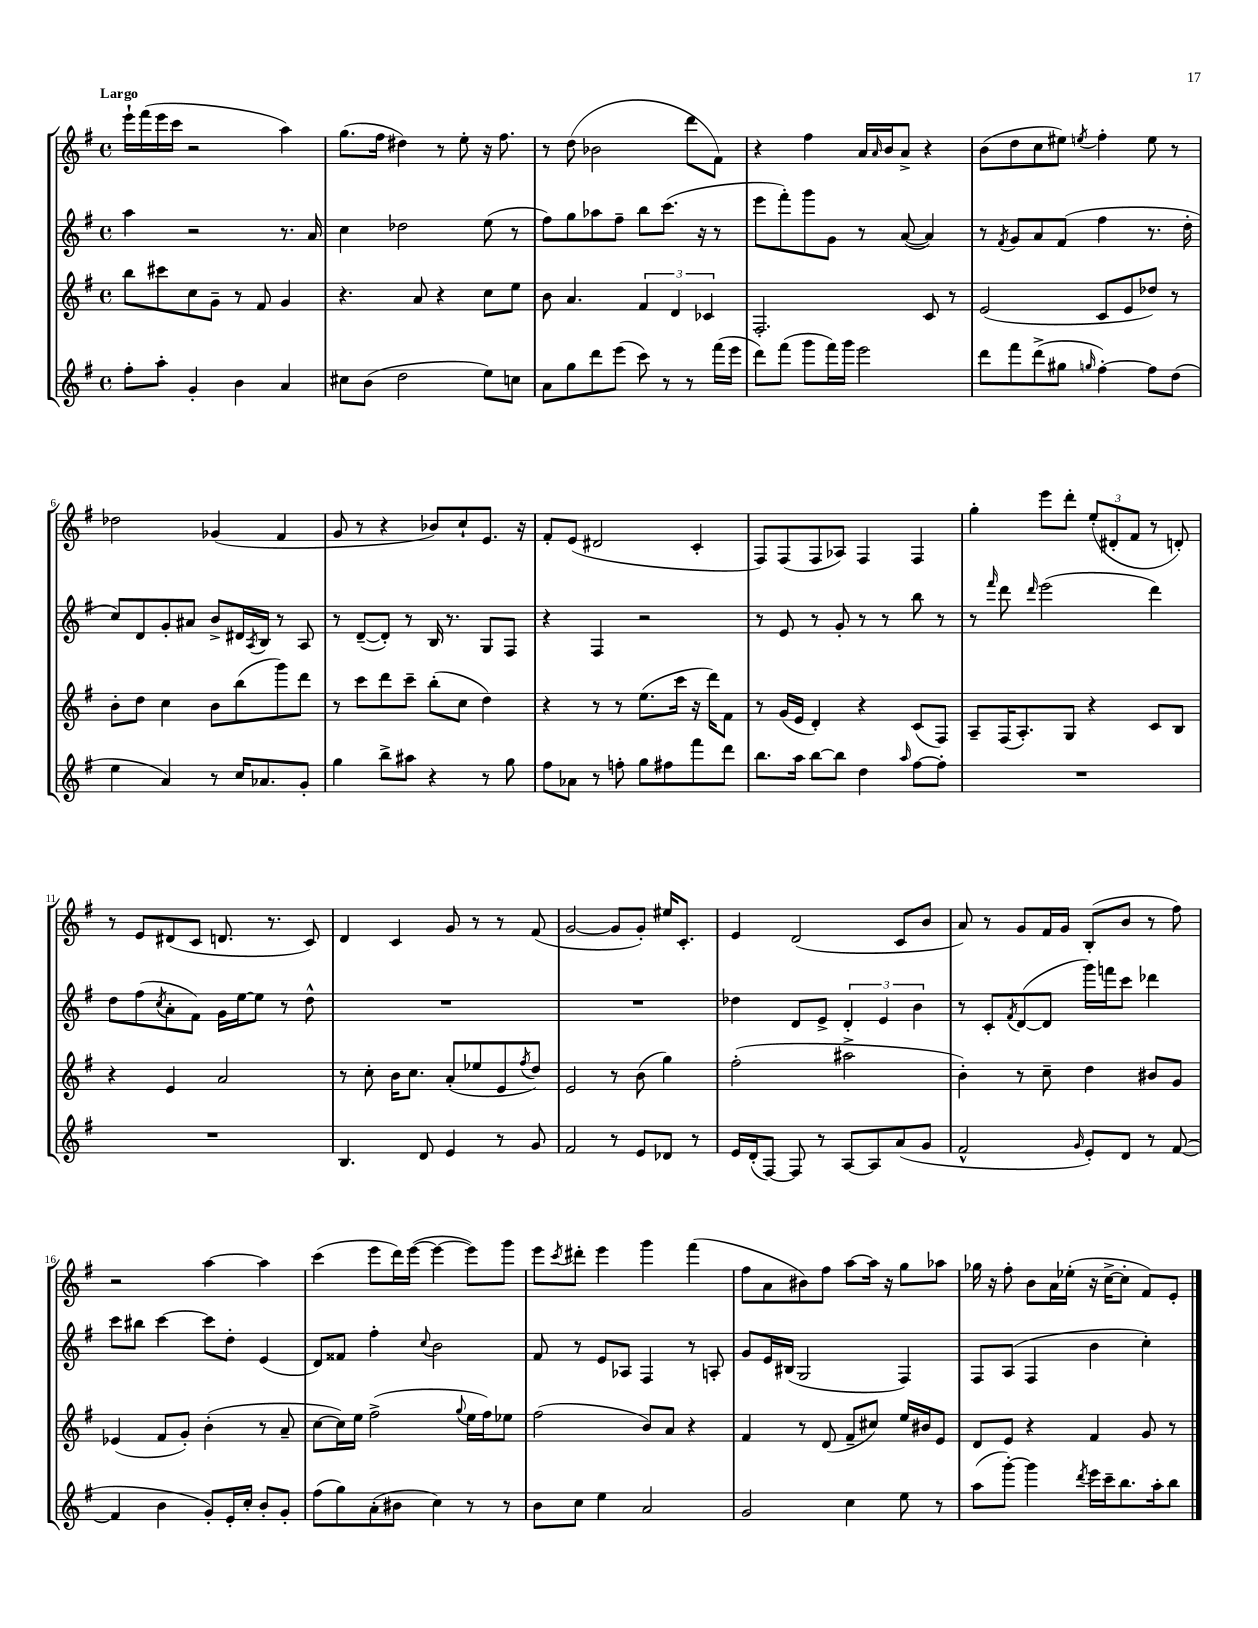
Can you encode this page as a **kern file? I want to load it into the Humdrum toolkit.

**kern	**kern	**kern	**kern
*staff4	*staff3	*staff2	*staff1
*clefG2	*clefG2	*clefG2	*clefG2
*k[f#]	*k[f#]	*k[f#]	*k[f#]
*M4/4	*M4/4	*M4/4	*M4/4
*met(c)	*met(c)	*met(c)	*met(c)
8ff#'	8bb	4aa	16eee`
.	.	.	(16fff#
8aa'	8ccc#	.	16eee
.	.	.	16ccc
4g'	8cc	2r	2r
.	8g~	.	.
4b	8r	.	.
.	8f#	.	.
4a	4g	8.r	4aa)
.	.	16a	.
=	=	=	=
8cc#	4.r	4cc	(8.gg
(8b	.	.	.
.	.	.	16ff#
2dd	.	2dd-	4dd#)
.	8a	.	.
.	4r	.	8r
.	.	.	8ee'
8ee)	8cc	(8ee	16r
.	.	.	8.ff#
8cc	8ee	8r	.
=	=	=	=
8a	8b	8ff#)	8r
8gg	4.a	8gg	(8dd
8ddd	.	8aa-	2b-
(8eee	.	8ff#~	.
8ccc)	6f#	8bb	.
8r	.	(8.ccc	.
.	6d	.	.
8r	.	.	8ddd
.	.	16r	.
.	6c-	.	.
(16fff#	.	8r	8f#)
16eee	.	.	.
=	=	=	=
8ddd)	2.F#'	8eee	4r
(8fff#	.	8fff#')	.
8ggg	.	8ggg	4ff#
16fff#)	.	8g	.
16ggg	.	.	.
2eee	.	8r	16a
.	.	.	16qqa
.	.	.	16b
.	.	([8a	8a^
.	8c	4a])	4r
.	8r	.	.
=	=	=	=
8ddd	(2e	8r	(8b
.	.	8qf#	.
8fff#	.	8g	8dd
(8ddd^	.	8a	8cc
8gg#	.	(8f#	8ee#)
16qqgg	.	.	8qee
[4ff#')	8c	4ff#	4ff#'
.	8e	.	.
8ff#]	8dd-)	8.r	8ee
(8dd	8r	.	8r
.	.	16dd'	.
=	=	=	=
4ee	8b'	8cc)	2dd-
.	8dd	8d	.
4a)	4cc	8g'	.
.	.	8a#	.
8r	8b	8b^	(4g-
16cc	(8bb	16d#	.
.	.	8qA	.
8.a-	.	16B	.
.	8ggg)	8r	4f#
8g'	8ddd	8A	.
=	=	=	=
4gg	8r	8r	8g
.	8ccc	([8d~	8r
8bb^	8ddd	8d'])	4r
8aa#	8ccc~	8r	.
4r	(8bb'	16B	8b-)
.	.	8.r	.
.	8cc	.	8cc`
8r	4dd)	8G	8.e
8gg	.	8F#	.
.	.	.	16r
=	=	=	=
8ff#	4r	4r	8f#'
8a-	.	.	(8e
8r	8r	4F#	2d#
8ff'	8r	.	.
8gg	(8.ee	2r	.
8ff#	.	.	.
.	16ccc	.	.
8fff#	16r	.	4c'
.	16ddd)	.	.
8ddd	8f#	.	.
=	=	=	=
8.bb	8r	8r	8F#)
.	(16g	8e	(8F#
16aa	16e	.	.
[8bb	4d')	8r	8F#
8bb]	.	8g'	8A-)
4dd	4r	8r	4F#
.	.	8r	.
16qqaa	.	.	.
[8ff#	(8c	8bb	4F#
8ff#']	8F#)	8r	.
=	=	=	=
1r	8A~	8r	4gg'
.	.	16qqfff#	.
.	(16F#	8ddd	.
.	8.A')	.	.
.	.	16qqddd	.
.	.	(2eee	8eee
.	8G	.	8ddd'
.	4r	.	(12ee'
.	.	.	12d#'
.	.	.	12f#
.	8c	4ddd)	8r
.	8B	.	8d')
=	=	=	=
1r	4r	8dd	8r
.	.	(8ff#	8e
.	.	8qcc	.
.	4e	8a'	(8d#
.	.	8f#)	8c
.	2a	16g	8.d
.	.	[16ee	.
.	.	8ee]	.
.	.	.	8.r
.	.	8r	.
.	.	8dd^^	8c)
=	=	=	=
4.B	8r	1r	4d
.	8cc'	.	.
.	16b	.	4c
.	8.cc	.	.
8d	.	.	.
4e	(8a'	.	8g
.	8ee-	.	8r
8r	8e	.	8r
.	8qff#	.	.
8g	8dd)	.	(8f#
=	=	=	=
2f#	2e	1r	[2g
8r	8r	.	8g]
8e	(8b	.	8g')
8d-	4gg)	.	16ee#
.	.	.	8.c'
8r	.	.	.
=	=	=	=
16e	(2ff#'	4dd-	4e
(16d'	.	.	.
[8F#)	.	.	.
8F#]	.	8d	(2d
8r	.	8e^	.
[8A	2aa#^	6d'	.
8A]	.	.	.
.	.	6e	.
(8a	.	.	8c
.	.	6b	.
8g	.	.	8b
=	=	=	=
2f#^^	4b')	8r	8a)
.	.	8c'	8r
.	.	8qf#	.
.	8r	([8d	8g
.	8cc~	8d]	16f#
.	.	.	16g
16qqg	.	.	.
8e')	4dd	16ggg)	(8B'
.	.	16fff	.
8d	.	8ccc	8b
8r	8b#	4ddd-	8r
([8f#	8g	.	8ff#)
=	=	=	=
4f#]	(4e-	8ccc	2r
.	.	8bb#	.
4b	8f#	[4ccc	.
.	8g')	.	.
8g')	(4b'	8ccc]	[4aa
16e'	.	8dd'	.
16cc'	.	.	.
8b'	8r	(4e	4aa]
8g'	8a~	.	.
=	=	=	=
(8ff#	[8cc	8d)	(4ccc
8gg)	16cc])	8f##	.
.	16ee	.	.
(8a'	(2ff#^	4ff#'	8eee
8b#	.	.	16ddd)
.	.	.	([16eee
.	.	8qqcc	.
4cc)	.	2b	4eee_
.	8qqgg	.	.
8r	16ee	.	8eee])
.	16ff#)	.	.
8r	8ee-	.	8ggg
=	=	=	=
8b	(2ff#	8f#	8eee
.	.	.	8qccc
8cc	.	8r	8ddd#'
4ee	.	8e	4eee
.	.	8A-	.
2a	8b)	4F#	4ggg
.	8a	.	.
.	4r	8r	(4fff#
.	.	8A'	.
=	=	=	=
2g	4f#	8g	8ff#
.	.	16e	8a
.	.	(16B#	.
.	8r	2G	8b#)
.	(8d	.	8ff#
4cc	8f#~	.	[8aa
.	8cc#)	.	16aa]
.	.	.	16r
8ee	16ee	4F#)	8gg
.	16b#	.	.
8r	8e	.	8aa-
=	=	=	=
(8aa	8d	8F#	16gg-
.	.	.	16r
[8ggg')	8e	(8A	8ff#'
4ggg]	4r	4F#	8b
.	.	.	16a
.	.	.	(16ee-'
8qddd	.	.	.
16eee	4f#	4b	16r
16ccc~	.	.	[16cc^
8.bb	.	.	8cc']
.	8g	4cc')	8f#)
16aa'	.	.	.
8bb	8r	.	8e'
==	==	==	==
*-	*-	*-	*-
